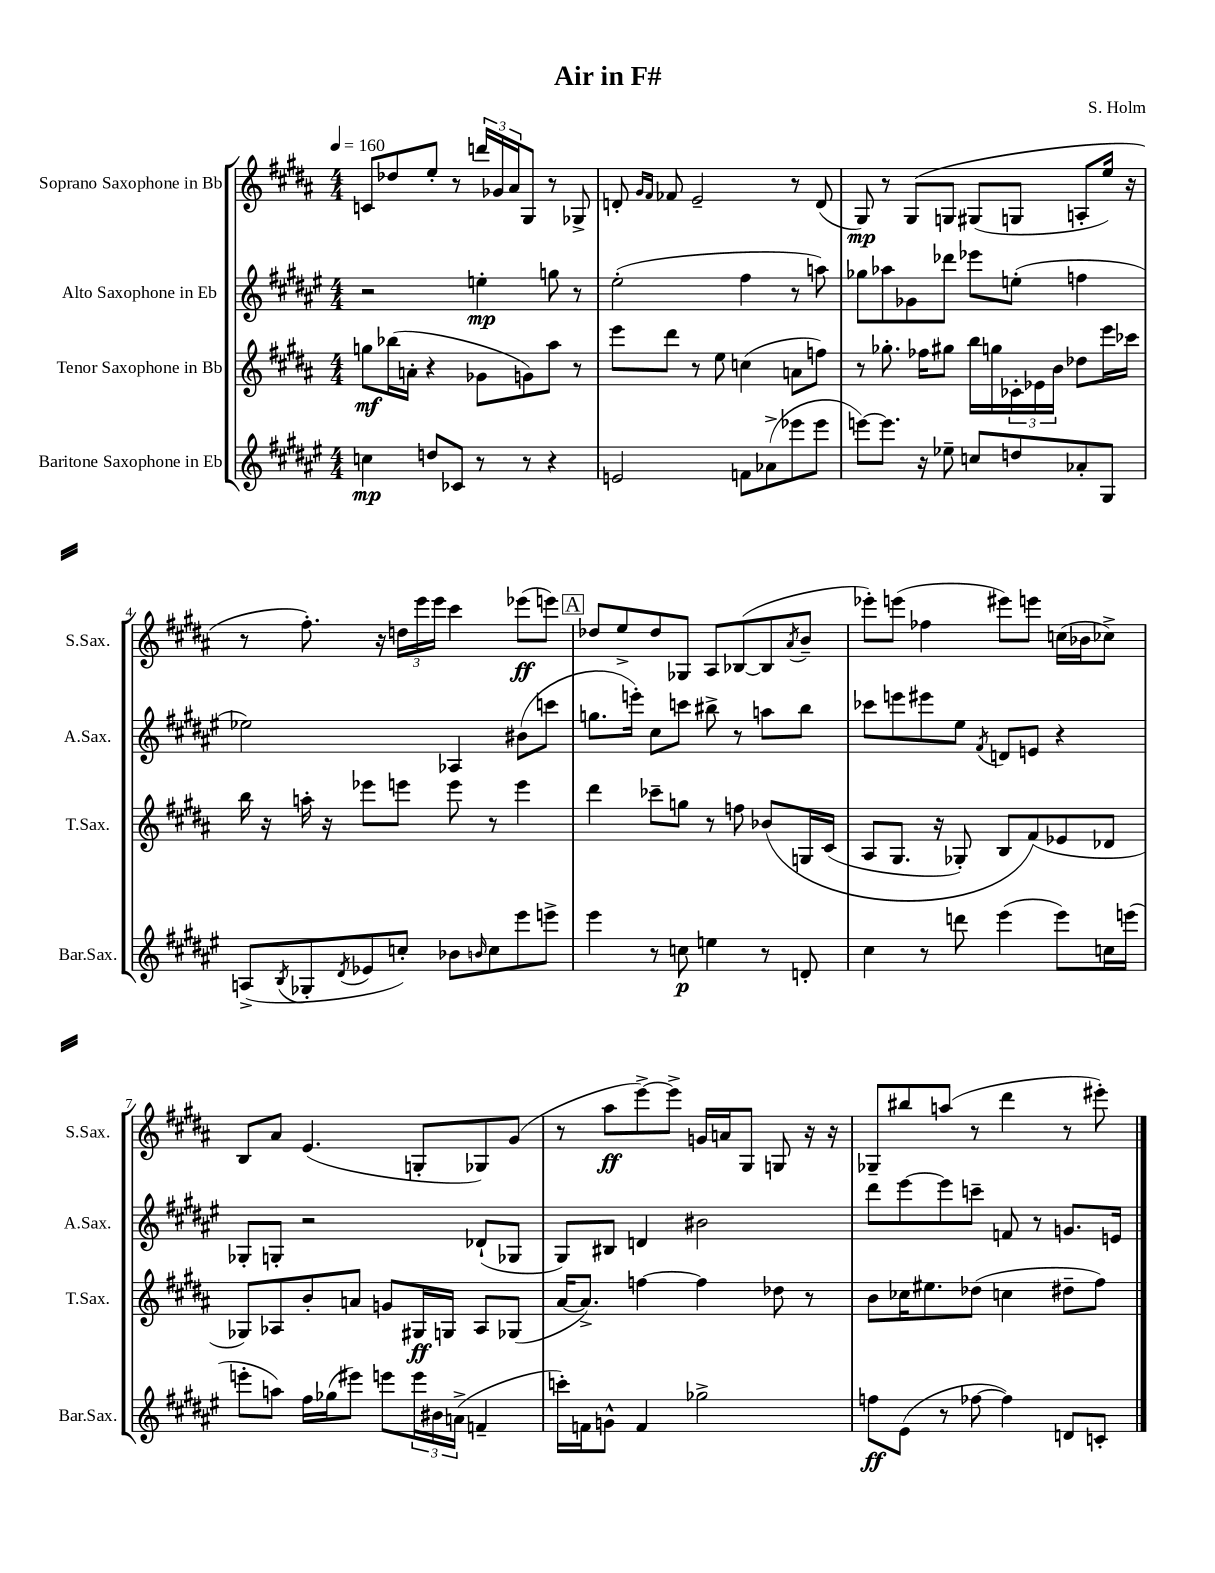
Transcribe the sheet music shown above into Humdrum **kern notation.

**kern	**kern	**kern	**kern
*staff4	*staff3	*staff2	*staff1
*clefG2	*clefG2	*clefG2	*clefG2
*k[f#c#g#d#a#e#]	*k[f#c#g#d#a#]	*k[f#c#g#d#a#e#]	*k[f#c#g#d#a#]
*M4/4	*M4/4	*M4/4	*M4/4
*MM160	*MM160	*MM160	*MM160
4cc	8gg	2r	8c
.	(16bb-	.	8dd-
.	16a'	.	.
8dd	4r	.	8ee'
8c-	.	.	8r
8r	8g-	4ee'	24ddd
.	.	.	24g-
.	.	.	24a#
8r	8g)	.	8G#
4r	8aa#	8gg	8r
.	8r	8r	8G-^
=	=	=	=
2e	8eee	(2ee#'	8d'
.	.	.	16qqg#
.	.	.	16qqf#
.	8ddd#	.	8f-
.	8r	.	2e~
.	8ee	.	.
8f	(4cc	4ff#	.
(8a-^	.	.	.
8eee-	8a	8r	8r
8eee-	8ff)	8aa)	(8d
=	=	=	=
[8eee)	8r	8gg-	8G#)
8.eee]	8.gg-'	8aa-	8r
.	.	8g-	&(8G#
16r	16ff-	.	.
8ee-~	8gg#	8ddd-	8G
8cc	16bb	8eee-	(8G#
.	16gg	.	.
8dd	24c-'	(8ee'	8G
.	24e-	.	.
.	24b	.	.
8a-'	8dd-	4ff	8A'
8G#	16eee	.	16ee)
.	16ccc-	.	16r
=	=	=	=
(8A^	16bb	2ee-)	8r
.	16r	.	.
8qB	.	.	.
8G-'	16aa'	.	8.ff#'&)
.	16r	.	.
8qd#	.	.	.
8e-	8eee-	.	.
.	.	.	16r
8cc')	8eee	.	24dd
.	.	.	24eee
.	.	.	24eee
8b-	8eee	4A-	4ccc#
16qqb	.	.	.
8cc	8r	.	.
8eee#	4eee	(8b#	(8eee-
8eee^	.	8ccc	8eee)
=	=	=	=
4eee#	4ddd#	8.gg	8dd-
.	.	.	8ee^
.	.	16eee')	.
8r	8ccc-~	8cc#	8dd-
8cc	8gg	8ccc	8G-
4ee	8r	8bb#^	8A#
.	8ff	8r	([8B-
8r	&(8b-	8aa	8B-]
.	.	.	8qa#
8d'	16G	8bb#	8b~
.	(16c#	.	.
=	=	=	=
4cc#	8A#	8ccc-	8eee-')
.	8.G#	8eee	(8eee
8r	.	8eee#	4ff-
.	16r	.	.
8ddd	8G-')	8ee#	.
.	.	8qf#	.
(4eee#	8B	8d	8eee#)
.	(8f#&)	8e	8eee
8eee#)	8e-	4r	(16cc
.	.	.	16b-
16cc	8d-	.	8cc-^)
(16eee	.	.	.
=	=	=	=
8eee'	8G-)	8G-'	8B
8aa)	8A-	8G'	8a#
16ff#	8b'	2r	(4.e
(16gg-	.	.	.
8eee#)	8a	.	.
8eee	8g	.	.
24eee	16G#	.	8G'
24b#	.	.	.
.	16G	.	.
(24a^	.	.	.
4f~	8A-	(8d-`	8G-)
.	(8G-	8G-	(8g#
=	=	=	=
16ccc')	[16a#	8G#)	8r
16f	8.a#^])	.	.
8g^^	.	8B#	8aa#
4f	[4ff	4d	[8eee^)
.	.	.	8eee^]
2gg-^	4ff]	2b#	16g
.	.	.	16a
.	.	.	8G#
.	8dd-	.	8G
.	8r	.	16r
.	.	.	16r
=	=	=	=
8ff	8b	8ddd#	8G-~
(8e#	16cc-	[8eee#	8bb#
.	8.ee#	.	.
8r	.	8eee#]	(8aa
[8ff-	(8dd-	8ccc~	8r
4ff-])	4cc	8f	4ddd#
.	.	8r	.
8d	8dd#~	8.g	8r
8c'	8ff#)	.	8eee#')
.	.	16e	.
==	==	==	==
*-	*-	*-	*-
